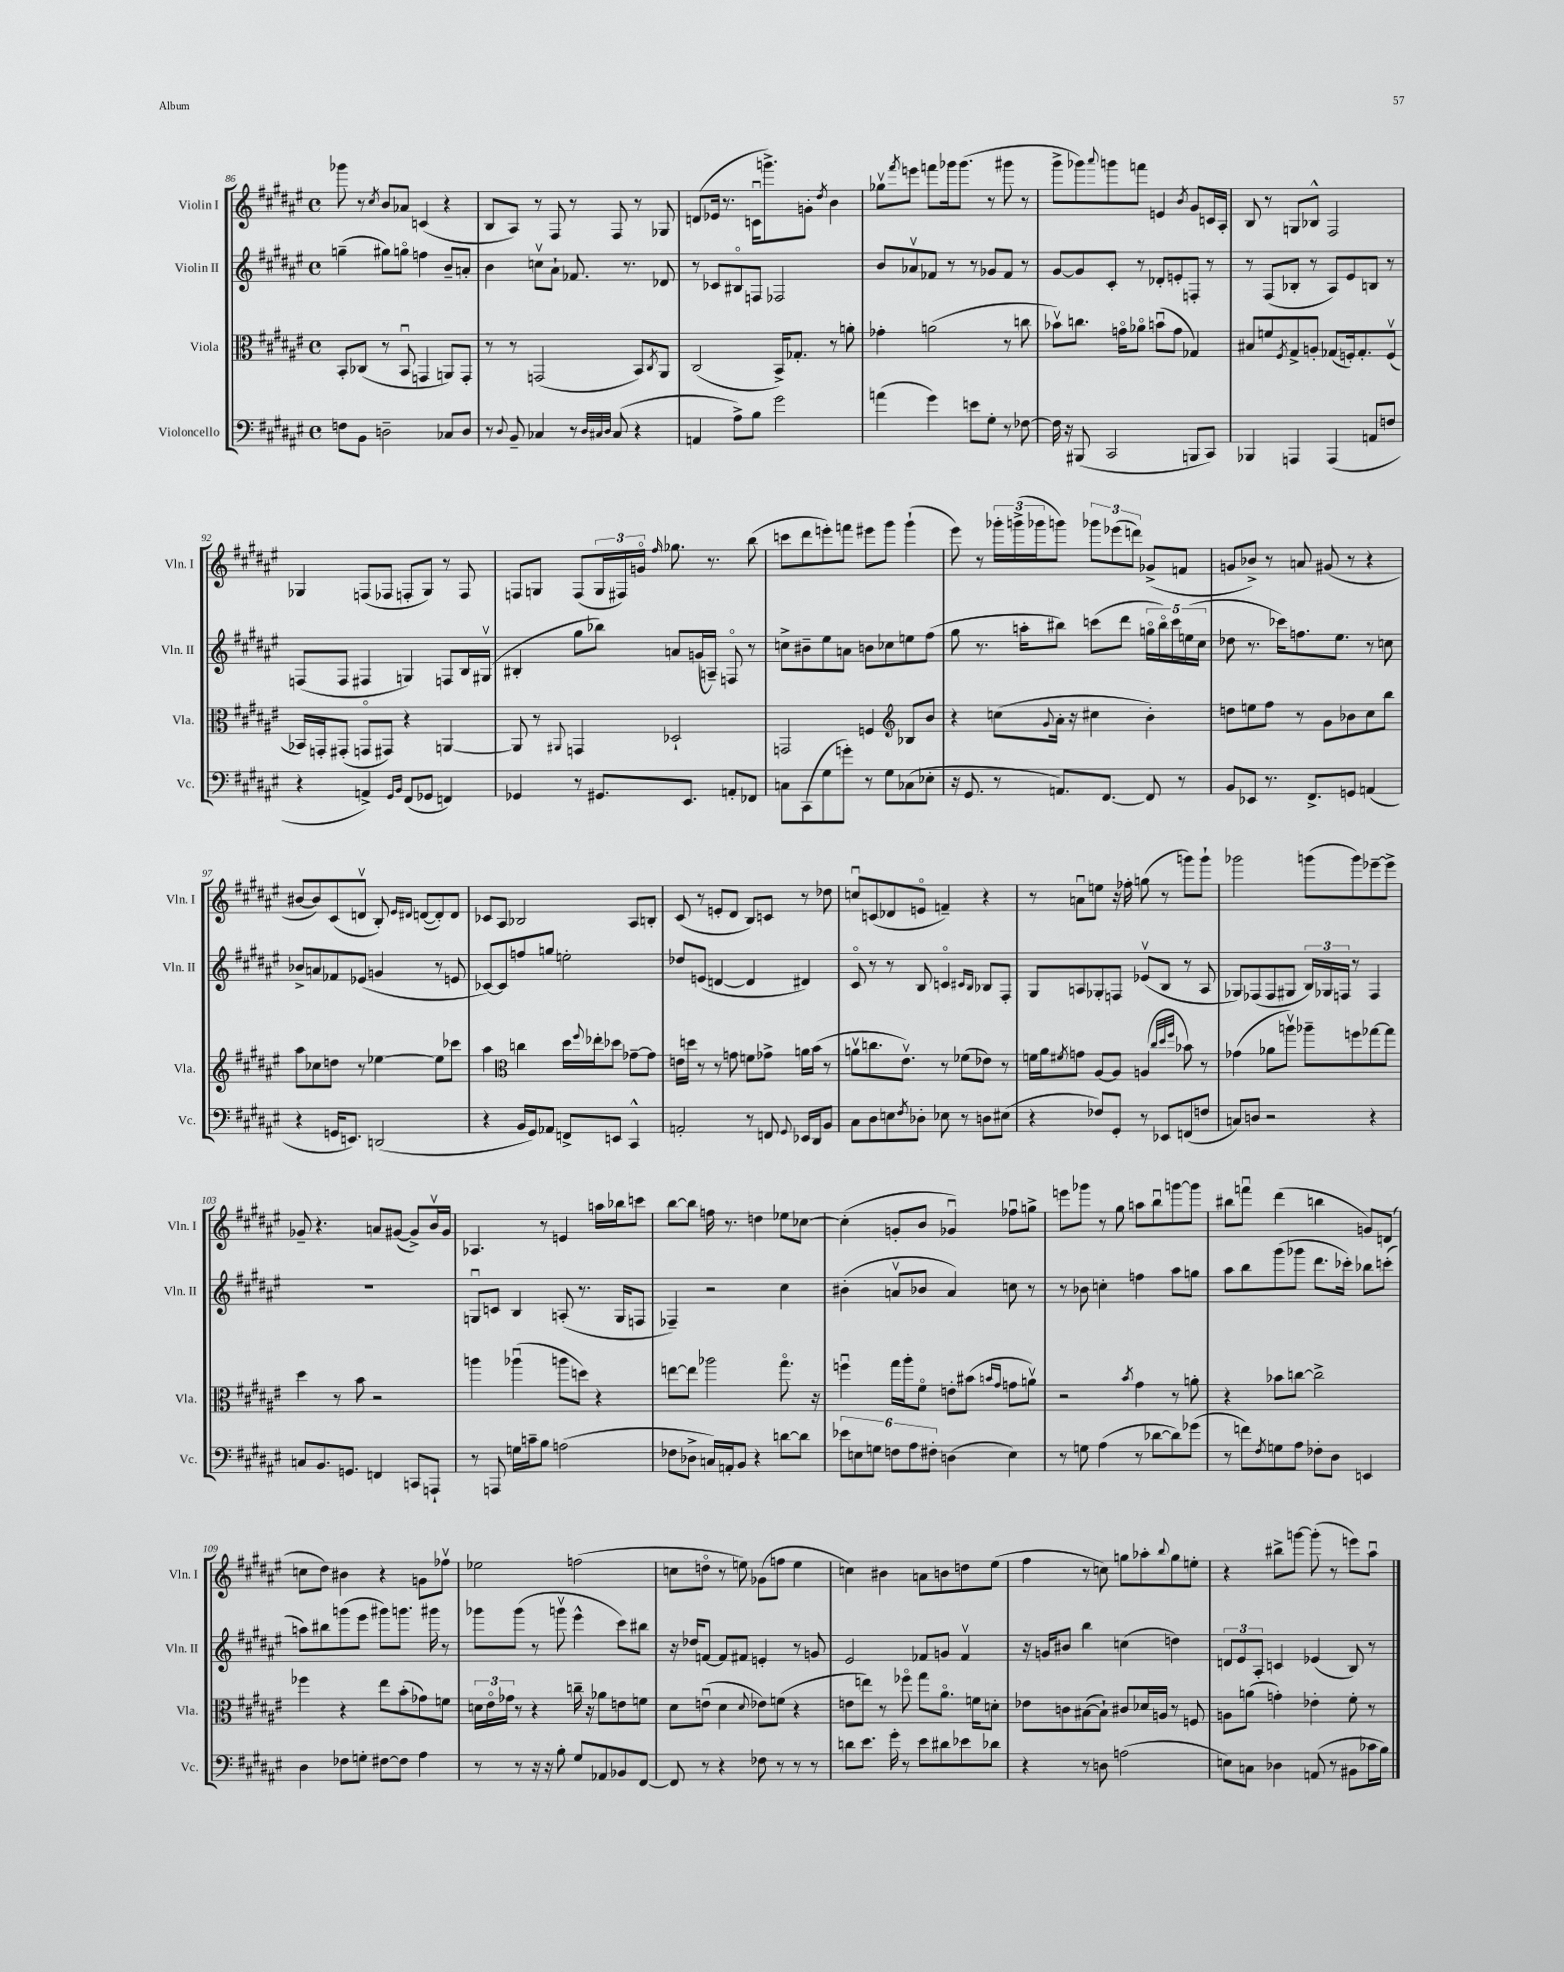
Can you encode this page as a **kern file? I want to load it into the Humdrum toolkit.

**kern	**kern	**kern	**kern
*staff4	*staff3	*staff2	*staff1
*clefF4	*clefC3	*clefG2	*clefG2
*k[f#c#g#d#a#e#]	*k[f#c#g#d#a#e#]	*k[f#c#g#d#a#e#]	*k[f#c#g#d#a#e#]
*M4/4	*M4/4	*M4/4	*M4/4
*met(c)	*met(c)	*met(c)	*met(c)
8F\L	8BB'/L	(4gg~\	8ggg-\
8BB\J	(8C-/J	.	8r
.	.	.	8qcc#/
2D~\	8r	8gg#\L)	8b/L
.	8BBu/	8ggo\J	8a-/J
.	4GG/	4ff\	(4c/
8C-/L	8AA/L)	8b~/L	4r
8D/J	8GG'/J	8a'/J	.
=	=	=	=
8r	8r	4b\	8B/L
8qqD#/	.	.	.
8BB~/	8r	.	8A#/J)
4C-/	(2GG/	8ccv\L	8r
.	.	8a#`\J	8F#/
8r	.	8.f-/	8r
32qqD#/LLL	.	.	.
32qqC#/	.	.	.
32qqD#/JJJ	.	.	.
(8C#/	.	.	8F#/
.	.	8.r	.
4r	8BB/L)	.	8r
.	8qC#/	.	.
.	8AA#/J	8d-/	8G-/
=	=	=	=
4AA/	(2C#/	8r	(8d/L
.	.	8c-/L	16e-/Jk
.	.	.	8.r
8A#^\L)	.	8B#o/	.
8B\J	.	8F/J	16cu\LK
.	.	.	8.ggg^\)
2g#\	16BB^/LK)	2F-/	.
.	8.G-'/J	.	.
.	.	.	8g'\J
.	.	.	8qdd#/
.	8r	.	4b\
.	8a'\	.	.
=	=	=	=
(4a\	4g-'\	8b/L	8gg-v\L
.	.	.	8qfff#/
.	.	8a-v/	8eee\J
4g#\)	(2a\	8f-/J	8fff\L
.	.	8r	16ggg-\k
.	.	.	(8.ggg-\J
8e\L	.	8r	.
8G#'\J	.	8g-/L	8r
8r	8r	8f-/J	8ggg#\
[8F-\	8cc\	8r	8r
=	=	=	=
16F-\]	8b-v\L)	[8g#/L	8ggg#^\L
16r	.	.	.
(8BBB#/	8.cc\J	8g#/]	8ggg-\)
.	.	.	8qqaaa#/
2CC#/	.	8c#'/J	8ggg\
.	16go\LK	.	.
.	8a-o\J	8r	8fff\J
.	(8bu\L	8d-'/L	4e/
.	8g\J	8e'/	.
.	.	.	8qb/
8BBB/L	4G-/)	8F'/J	8g#/L
8CC#/J)	.	8r	16c/L
.	.	.	16A#'/JJ
=	=	=	=
4BBB-/	8B#/L	8r	8B/
.	8f/	(8F#/L	8r
.	8qF#/	.	.
4AAA/	8G#^/	8B-'/J	8G/L
.	8A'/J	8r	8B-^^/J
(4AAA/	(8G-/L	8A#/L)	2F#/
.	16F'/k)	8e#/	.
.	8.G-'/	.	.
8AA/L	.	8B/J	.
8F/J	(8Fv/J	8r	.
=	=	=	=
4r	16BB-/LL)	(8F/L	4G-/
.	16GG'/J	.	.
.	(8GG#'/J	8F/J	.
4AA^/)	8GGo/L	4F#/	(8F/L
.	8GG#/J)	.	8F-/J
16qqGG#/LL	.	.	.
16qqBB/JJ	.	.	.
(8FF#/L	4r	4G/)	8F'/L
8GG-/J	.	.	8G-/J)
4FF/)	[4AA/	8F/L	8r
.	.	16B/L	8F/
.	.	(16G#v/JJ	.
=	=	=	=
4GG-/	8AA/]	4B#'/	8F/L
.	8r	.	8G/J
.	8qqAA#/	.	.
8r	4GG/	8gg#\L	(8F/L
8.GG#/L	.	8bb-\J)	24G/L
.	.	.	24F#/)
.	.	.	24go/JJ
.	.	.	16qqff#/
.	2D-`/	8a/L	8.gg-\
8.EE#/J	.	.	.
.	.	(16g/L	.
.	.	16A~/JJ)	8.r
8AA'/L	.	8Fo/	.
8FF-/J	.	8r	(8bb\
=	=	=	=
8C\L	2GG/	8cc^\L	8ccc\L
(8CC#\	.	8b#~\	8ddd#\
8G#\	.	8ee#\	8eee'\)
8g'\J)	.	8a\J	8fff\J
8r	4F/	8b\L	8eee#\L
8G#\L	.	8cc-\	8ggg#\J
*	*clefG2	*	*
(8C-\	8B-/L	8ee\	(4ggg#`\
8E-'\J	8b/J	(8ff#\J	.
=	=	=	=
16r	4r	8gg#\	8eee#\)
8.GG#/	.	.	.
.	.	8.r	8r
8r	(8cc\L	.	24ggg-'\LL
.	.	.	(24ggg^\
.	.	16aa'\LK	.
.	.	.	24ggg-\J
.	8qqg#/	.	.
8.AA/L)	16a#'\Jk	8bb#\J)	8ggg\J)
.	16r	.	.
.	4cc#\	(8ccc\L	12ggg-\L
[8.FF#/J	.	.	.
.	.	.	(12eee-\
.	.	8ddd#\J	.
.	.	.	12ddd\J)
8FF#/]	4b'\)	20ggo\LL	(8g-^/L
.	.	20bb#o\)	.
.	.	20ccc\	.
8r	.	.	8f/J
.	.	(20ee\	.
.	.	20cc#\JJ	.
=	=	=	=
8BB/L	8dd\L	8dd-\	8g/L
8EE-/J	8ee\	8.r	8b-^/J)
8.r	8ff#\J	.	8r
.	.	16ccc-\LK)	.
.	8r	8.ff\	8a/
8.FF#^/L	.	.	.
.	8g#\L	.	(8g#/
.	.	8.ee#\J	.
8GG/J	8b-\	.	8r
(4AA/	8cc#\	8r	4r
.	8bb\J	8cc\	.
=	=	=	=
4r	8aa#\L	8b-^/L	[8b#/L
.	8cc-\	8a/	8b#/])
16GG/LK	8dd\J	8f-/	(8c#/
8.EE/J)	.	.	.
.	8r	(8e-/J	8dv/J
(2DD/	[4ee-\	4g/	8B'/)
.	.	.	16qqe#/LL
.	.	.	16qqd#/JJ
.	.	.	([8d/L
.	8ee-\]L	8r	8d'/])
.	8ccc-\J	8e/	8d/J
=	=	=	=
4r	4aa#\	[8c-/L)	8c-/L
.	.	8c-/]	8A#/J
*	*clefC3	*	*
16BB/LL	4cc\	8ff/	2B-/
16GG#/J)	.	.	.
8AA-/J	.	8gg/J	.
8FF^/L	16dd#\LL	2ee'\	.
.	8qqff#/	.	.
.	16ee-'\J	.	.
8EE/J	8dd-\J	.	.
4CC#^^/	[8g-~\L	.	8A#/L
.	8g-\]J	.	8B'/J
=	=	=	=
2AA'/	16e\LL	8dd-/L	(8c#/
.	16dd\JJ	.	.
.	8r	(8e/J	8r
.	8r	[4d/	8e'/L
.	8g\	.	8d#/J
8r	8f\L	4d/]	8B/L)
8FF/	8g-^\J	.	8c/J
8qqGG#/	.	.	.
16EE-/LL	16a\LL	4d#/)	8r
16DD#/J	(16b\JJ	.	.
8BB/J	8r	.	8dd-\
=	=	=	=
8C#\L	8av\L	8c#o/	8ccu/L
8D#\	8.cc\	8r	(8c/
8E\	.	8r	8d-/
.	8.e#v\J)	.	.
8qF#/	.	.	.
8D-'\J	.	8B/	8eo/J
8E-\	8r	4co/	4f~/)
8r	(8f-\L	.	.
.	.	16qqc#/LL	.
.	.	16qqB/JJ	.
8D\L	8e-\J)	8B-/L	4r
(8E#\J	8r	8F#'/J	.
=	=	=	=
4r	16f\LL	8G#/L	8r
.	16a#\J	.	.
.	8qf#/	.	.
.	8g\J	8A/	8au\L
8F-/L)	[8A#/L	8G-'/	8ee\J
8GG#'/J	8A#/]J	8F/J	16r
.	.	.	16ff-'\
8r	(4A/	(8e-v/L	(8gg\
8EE-/L	.	8B/J	8r
.	32qqcc#/LLL	.	.
.	32qqdd#/	.	.
.	32qqff#/JJJ	.	.
(8FF/	8b-\)	8r	8ggg\L)
8F/J	8r	8A/	8ggg`\J
=	=	=	=
8C/L)	(4g-\	8G-/L)	2ggg-\
8D/J	.	(8F-/	.
2r	8a-\L	8F-/	.
.	8aav\J)	8G#/J	.
.	8aa-~\L	24B/LL)	(8ggg\L
.	.	24G-/	.
.	.	24F/JJ	.
.	8ff\	8r	8ggg\)
4r	[8gg-\	4F/	[8eee-~\
.	8gg-\]J	.	8eee-^\]J
=	=	=	=
8C/L	4dd#\	1r	8g-~/
8.BB/	.	.	4.r
.	8r	.	.
8.GG/J	.	.	.
.	8b\	.	.
4FF/	2r	.	8a/L
.	.	.	([8g#/J
8CC/L	.	.	8g#^/]L)
8AAA`/J	.	.	16bv/L
.	.	.	16g#/JJ
=	=	=	=
8r	4aa\	8Gu/L	4.A-/
8AAA/	.	8c/J	.
16G\LL	(4aa-u\	4B/	.
16c~\J	.	.	.
8B\J	.	.	8r
(2A\	8aa\L	(8A'/	4e/
.	8dd\J)	8.r	.
.	4r	.	16aa\LL
.	.	16G/LK	16bb-\J
.	.	8F/J	8ccc\J
=	=	=	=
8F-\L	[8ee\L	4F-~/)	[8bb\L
8D-^\J	8ee\]J	.	8bb\]J
16C/LL)	2aa-\	2r	16ff\
16AA'/J	.	.	8.r
8BB/J	.	.	.
4r	.	.	4dd\
[8d\L	8.gg#o\	4cc#\	8ee-\L
8d\]J	.	.	[8cc-\J
.	16r	.	.
=	=	=	=
12e-\L	4ffu\	(4b#'\	(4cc-'\]
12E\	.	.	.
12G\J	.	.	.
12F\L	16gg#\LL	8av/L	8g'/L
.	16aa#'\J	.	.
12A#\	.	.	.
.	8f#o\J	8b-/J	8b/J
12F#'\J	.	.	.
(4D\	8e'\L	4a/)	4g-u/)
.	(8b#\J	.	.
.	16qqb/LL	.	.
.	16qqg#/JJ	.	.
4E\)	8g\L	8cc\	8ff-u\L
.	8av\J)	8r	8gg^\J
=	=	=	=
8r	2r	8r	8eee\L
8G\	.	8b-\	8ggg-\J
(4A#\	.	4cc'\	8r
.	.	.	8gg#\
.	8qb/	.	.
8r	4g#\	4ff\	8aa\L
[8d-\L	.	.	8bbu\
8d-\])	8r	8aa#\L	[8ggg\
(8g-\J	8a'\	8gg\J	8ggg\]J
=	=	=	=
8r	4r	8aa#\L	8bb#\L
8f\L)	.	8bb\	8fffu\J
8qF#/	.	.	.
8G\	8b-\L	(8ggg#\	(4ddd#\
8A#\J	[8cc\J	8ggg-\J	.
8F-'\L	2cc^\]	8.ddd#\L	4bb\
8D#\J	.	.	.
.	.	16ccc-'\Jk)	.
4EE/	.	8bb-\L	8g/L)
.	.	(8ccc'\J	(8d/J
=	=	=	=
4D#\	4ff-\	8aa\L)	8cc\L
.	.	8bb#\	8dd#\J)
8F-\L	4r	(8ggg\	4b#\
8G'\J	.	8eee#\J	.
[8F#\L	8ee#\L	8ggg#\L)	4r
8F#\]J	(8b'\	8.ggg\J	.
4A#\	8g-\)	.	8g\L
.	.	16ggg#\	.
.	8f\J	8r	8ff-v\J
=	=	=	=
8r	24d\LL	8ggg-\L	2ee-\
.	24e#o\	.	.
.	24g-\JJ	.	.
8r	8r	(8ggg-\J	.
16r	4r	8r	.
16r	.	.	.
8B'\	.	8gggv\	.
8G#/L	16cc~\	4eee#^^\	(2ff\
.	16r	.	.
8AA-/	8a-\L	.	.
8BB-/	8e\	8ccc#\L)	.
[8FF#/J	8f\J	8bb#\J	.
=	=	=	=
8FF#/]	8d#\L	16r	8cc\L
.	.	16dd-/LK	.
8r	(8eu\J	[8f/J	8ddo\J
4r	4d#\	8f/]L	8r
.	.	8f#/J	8ee\)
.	8qqd#/	.	.
8F-\	8e-\L)	4e'/	(8g-\L
8r	(8f\J	.	8ff\J
8r	4r	8r	4ee\
8r	.	8g/	.
=	=	=	=
8d\L	8e\L	2e#/	4cc\)
8.e#\J	8ee\J)	.	.
.	8r	.	4b#\
16g#'\	.	.	.
8r	8ff-o\	.	.
8e#\L	8gg#\L	8f-/L	8a\L
8d#\	8.a#o\J	8g/J	8b\
8e-\	.	4f-v/	8dd\
.	16f\LK	.	.
8d-\J	8d'\J	.	(8ee#\J
=	=	=	=
4r	8e-\L	16r	4ff#\
.	.	16g/LK	.
.	8c\	8b#/J	.
8r	([8B#\	4bb\	8r
8D\	8B#`\]J)	.	8cc\)
(2A\	8c#/L	(4cc\	8gg\L
.	16d-/L	.	8aa-'\
.	16A/JJ	.	.
.	.	.	8qqbb/
.	8r	4dd\)	8gg\
.	8F/	.	8ee'\J
=	=	=	=
8E\L)	8A\L	12d/L	4r
.	.	12e#/	.
8C\J	(8a\J	.	.
.	.	12A#'/J	.
4D-\	4g'\)	4c/	8bb#^\L
.	.	.	[8ggg\J
(8AA/	4e-'\	(4e-/	(8ggg'\]
8r	.	.	8r
8BB#\L	8f#'\	8B/)	8eee\L)
16c-\L	8r	8r	8aa#u\J
16B\JJ)	.	.	.
==	==	==	==
*-	*-	*-	*-
